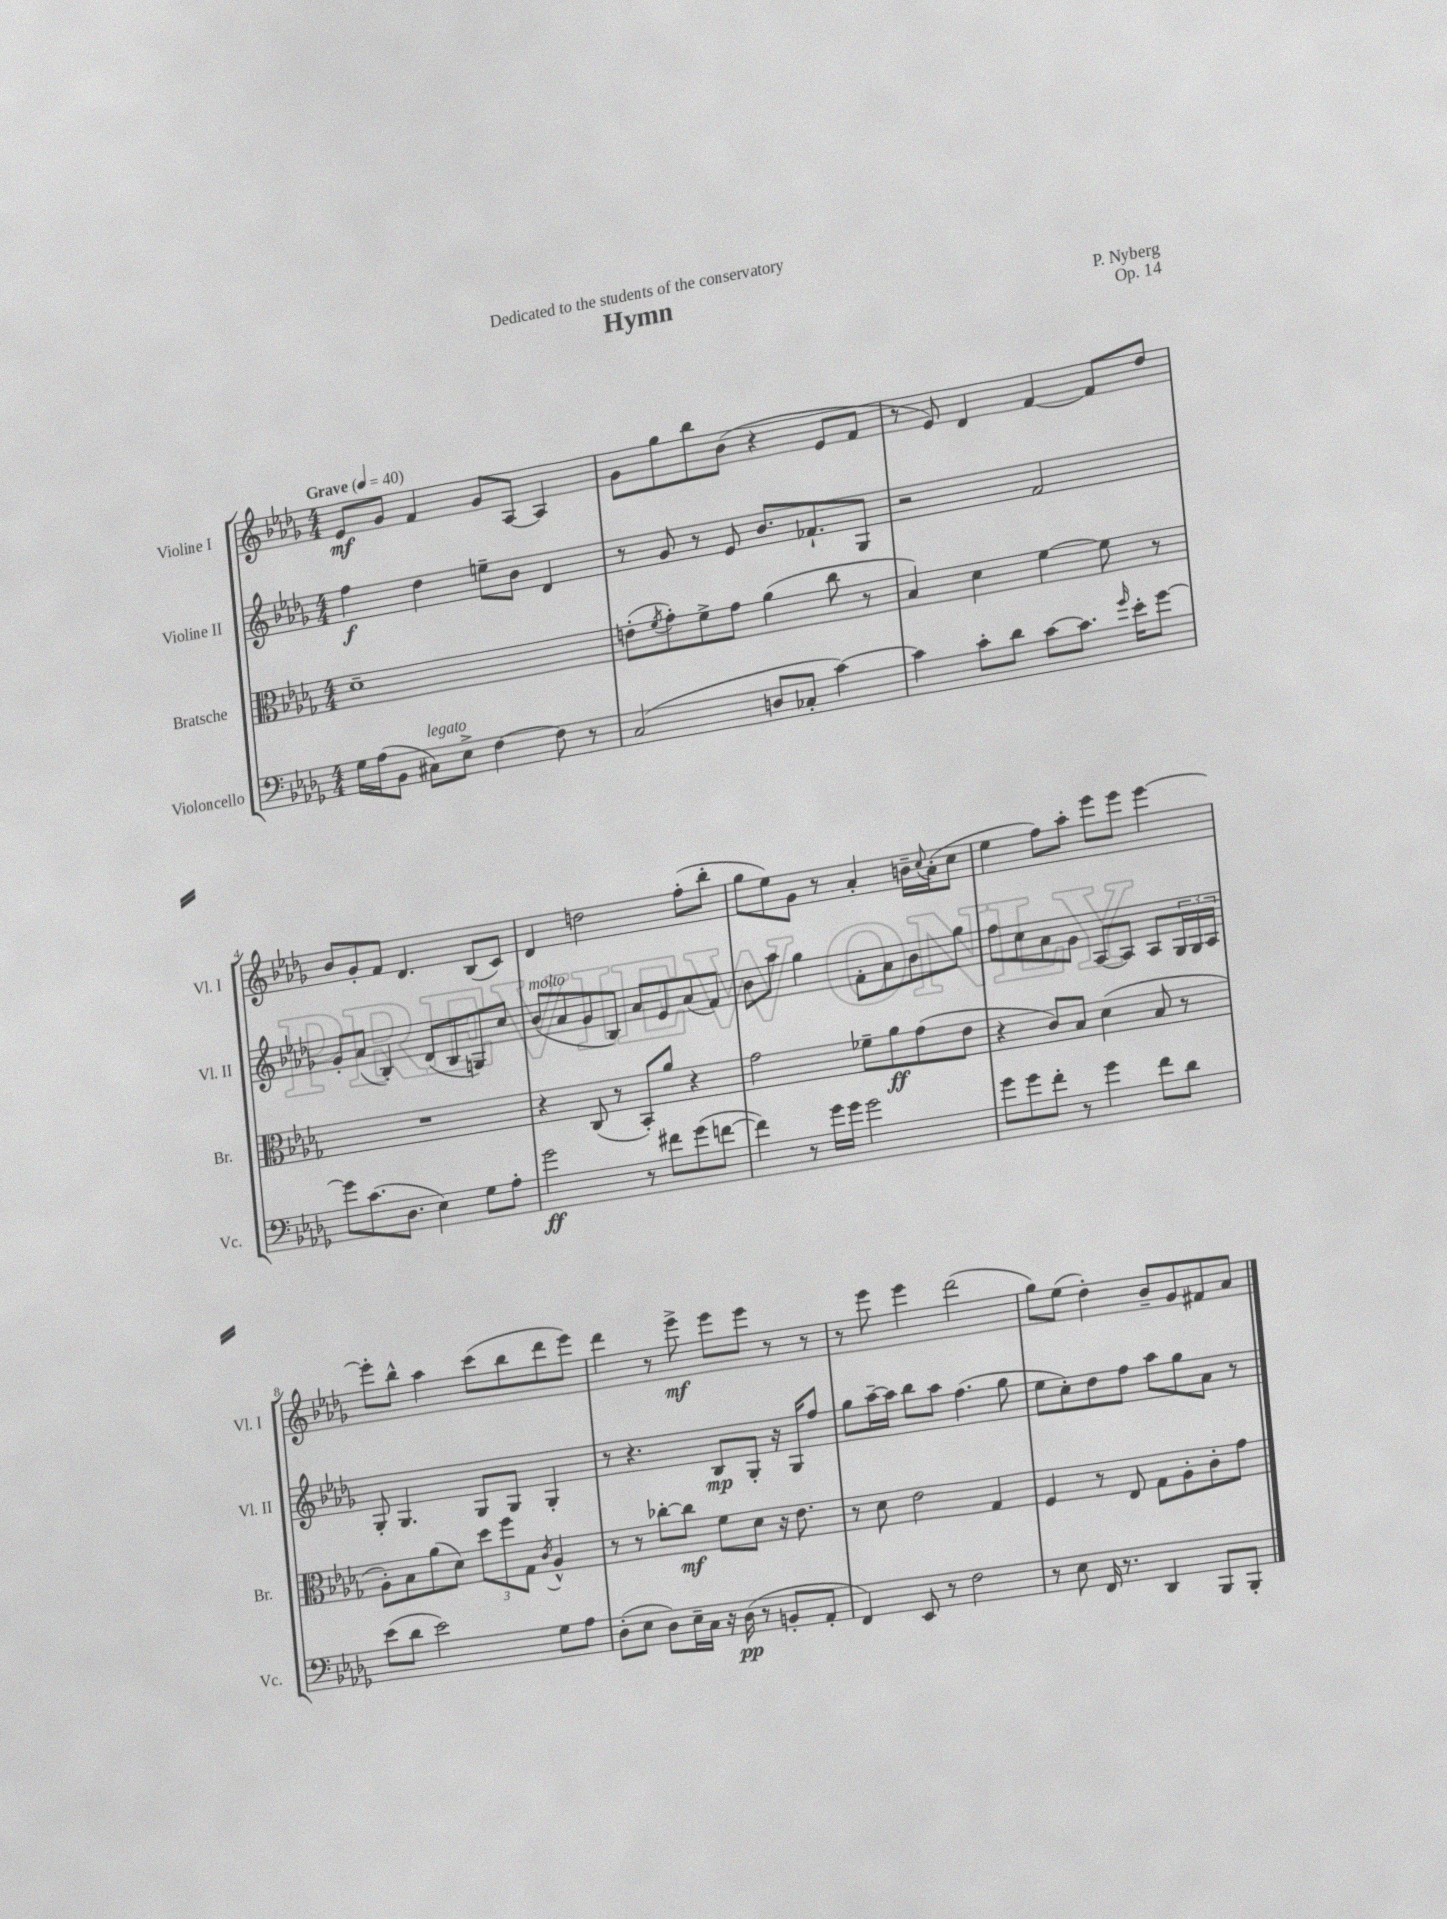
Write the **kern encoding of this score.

**kern	**kern	**kern	**kern
*staff4	*staff3	*staff2	*staff1
*clefF4	*clefC3	*clefG2	*clefG2
*k[b-e-a-d-g-]	*k[b-e-a-d-g-]	*k[b-e-a-d-g-]	*k[b-e-a-d-g-]
*M4/4	*M4/4	*M4/4	*M4/4
*MM40	*MM40	*MM40	*MM40
16G-\LL	1d-~	4ff\	8e-/L
(16A-\J	.	.	.
8BB-\J	.	.	8g-/J
8C#\L)	.	4dd-\	4f/
8E-^\J	.	.	.
[4F\	.	8ee~\L	8g-/L
.	.	8b-\J	[8A-/J
8F\]	.	4d-/	4A-/]
8r	.	.	.
=	=	=	=
(2C/	(8e'\L	8r	8g-\L
.	8qf/	.	.
.	8g-'\)	8g-/	8gg-\
.	8f^\	8r	8bb-\
.	8g-\J	8e-/	(8b-\J
8D/L	(4a-\	8.b-/L	4r
8C-'/J	.	.	.
.	.	8.f-`/	.
[4c\)	8cc\	.	8e-/L
.	8r	8G-/J	8f/J
=	=	=	=
4c\]	4B-/)	2r	8r
.	.	.	8e-/)
8c'\L	4d-\	.	4d-/
8d-\J	.	.	.
[8c\L	[4f\	2f/	[4f/
8.c\]J	.	.	.
.	8f\]	.	8f/]L
16qqg-/	.	.	.
16e-'\LK	.	.	.
[8g-\J	8r	.	8dd-/J
=	=	=	=
8g-\]L	1r	8g-'/L	8b-/L
(8.c\	.	(8a-/J	8g-'/
.	.	4B-'/)	8f/J
8.D-\J	.	.	.
.	.	.	4.d-/
4E-\)	.	(8d-/L	.
.	.	8B-/	.
8G-\L	.	8G/)	(8B-/L
8A-'\J	.	8cc/J	8c/J)
=	=	=	=
2g-\	4r	(8b-/L	4d-/
.	.	8a-/	.
.	(8C/	8g-/	2dd\
.	8r	8B-/J)	.
8r	8BB-'/L)	8a-/L	.
8f#\L	8a-/J	8e-/	.
(8g-\	4r	(8a-/	(8ff'\L
[8f\J	.	8f/J)	8bb-'\J
=	=	=	=
4f\])	2g-\	8b-\L	8gg-\L
.	.	8aa-\J	8ee-\)
8r	.	4gg-\	8g-\J
16g-\LL	.	.	8r
16g-\JJ	.	.	.
2g-\	8f-~\L	8f'\L	4a-'/
.	8a-\	8a-\	.
.	(8g-\	8b-\	16b~\LL
.	.	.	8qqcc/
.	.	.	(16a-'\J
.	8e-\J	8gg-\J	8cc\J
=	=	=	=
8g-\L	4r	8ff\L	4ee-\
8g-\	.	8cc\	.
8f'\J	8c/L)	8a-\	8ff\L)
8r	8B-/J	8g-\J	8aa-'\J
4g-\	(4d-\	[8A-/L	8eee-\L
.	.	8A-/]J	8eee-\J
8f\L	8B-/	8A-/L	[4eee-\
8d-\J	8r	24G-/L	.
.	.	24G-/	.
.	.	24A-/JJ	.
=	=	=	=
(8e-\L	8A-'\L)	8G-'/	8eee-'\]L
8d-\J	8B-\	4.G-/	8bb-^^\J
2e-\)	(8a-\	.	4aa-\
.	8d-\J)	.	.
.	12dd-\L	8G-/L	(8ccc\L
.	12ff\	.	.
.	.	8G-/J	8bb-\
.	12G-\J	.	.
.	8qc/	.	.
8G-\L	4A-^^/	4G-'/	8ddd-\
8A-\J	.	.	8eee-\J)
=	=	=	=
(8D-'\L	8r	8r	4ddd-\
8E-\J	8r	4.r	.
8D-\L)	[8cc-'\L	.	8r
16E-~\L	8cc-\]J	.	8eee-^\
16C\JJ	.	.	.
16r	8f\L	8B-/L	8eee-\L
(16D-\	.	.	.
8r	8d-\J	8G-'/J	8eee-\J
8BB'/L	16r	16r	8r
.	8.e-\	16G-/LK	.
8AA-'/J	.	8ff/J	8r
=	=	=	=
4FF/)	8r	8gg-\L	8r
.	8d-\	[16aa-~\L	8eee-\
.	.	16aa-\]JJ	.
8EE-/	2e-\	8bb-\L	4eee-\
8r	.	8aa-\J	.
2F\	.	(4.ff\	(2ddd-\
.	4G-/	.	.
.	.	8gg-\	.
=	=	=	=
8r	4F/	8ee-\L	8gg-\L)
8E-\	.	8cc'\)	(8ee-\J
16FF/	8r	8dd-\	4dd-'\)
8.r	.	.	.
.	8E-/	8ff\J	.
4DD-/	8G-\L	8aa-\L	8b-~/L
.	8A-'\	8gg-\	8g-/
8BBB-/L	8c'\	8a-\J	8f#/
8BBB-'/J	8g-\J	8r	8a-/J
==	==	==	==
*-	*-	*-	*-
